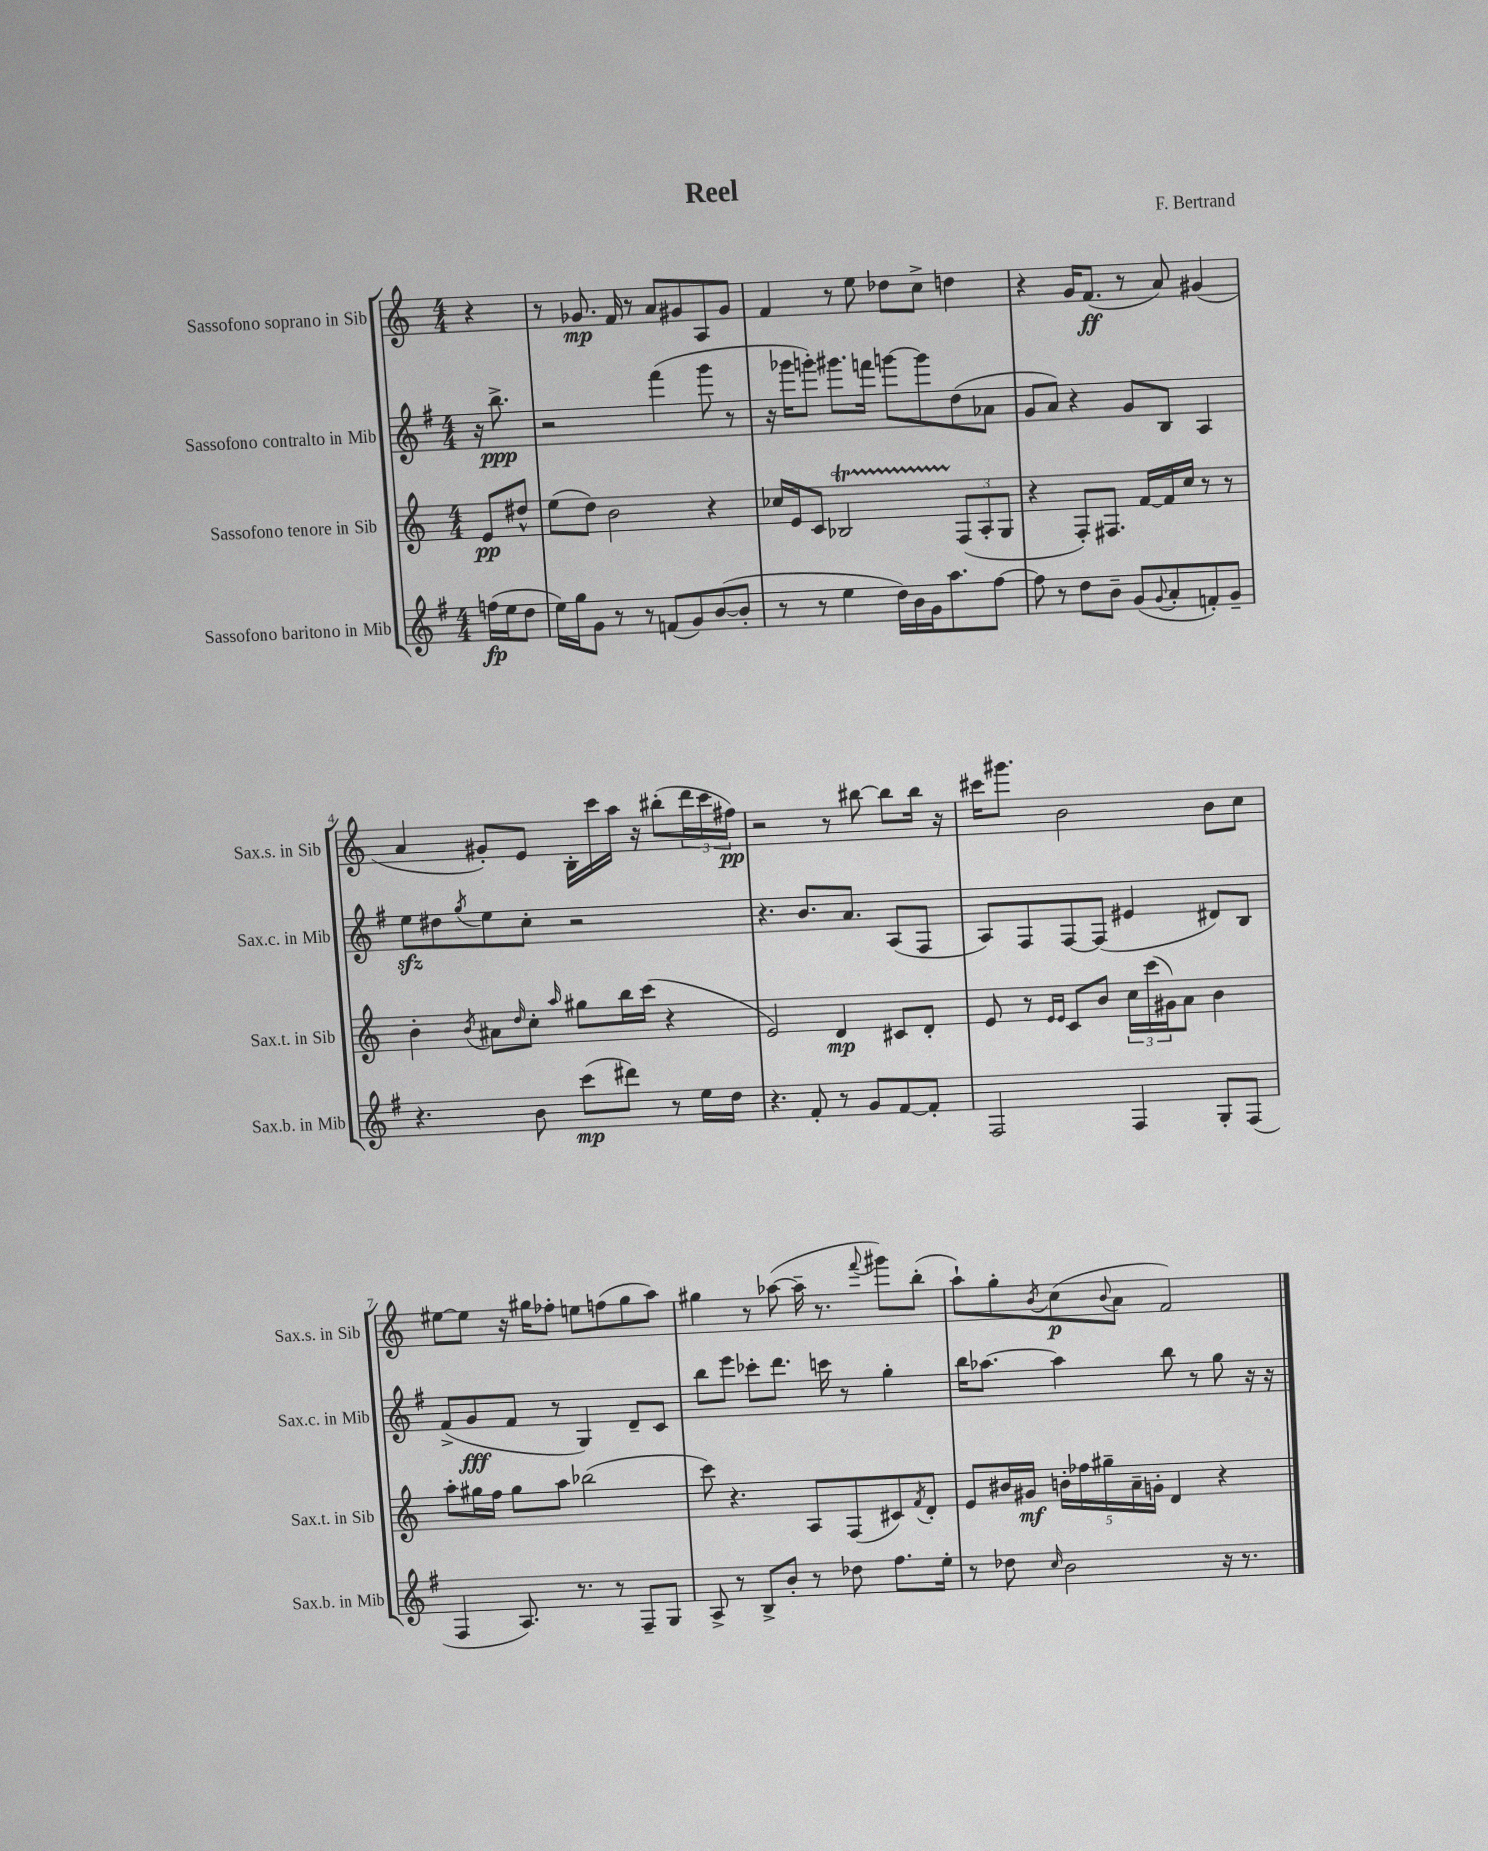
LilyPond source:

\header { title = "Reel" composer = "F. Bertrand" }
<<
\new StaffGroup <<
\new Staff = "s0" \with { instrumentName = "Sassofono soprano in Sib" shortInstrumentName = "Sax.s. in Sib" } {
    \clef treble \key c \major \numericTimeSignature \time 4/4 \partial 4
    r4 |
    r8 ges'8.\mp f'16 r8 a'8 gis'8 a8 gis'8 |
    f'4 r8 e''8 des''8 c''8-> d''4 |
    r4 g'16 f'8.\ff( r8 a'8) gis'4( |
    a'4 gis'8-.) e'8 b16-. c'''16 a''16 r16 bis''8-.( \tuplet 3/2 { d'''16 c'''16 fis''16\pp) } |
    r2 r8 bis''8~ bis''8 bis''16 r16 |
    cis'''16 gis'''8. b'2 b'8 c''8 |
    eis''8~ eis''8 r16 gis''16 fes''8-. e''8 f''8( gis''8 a''8) |
    gis''4 r8 aes''8~( aes''16-- r8. \appoggiatura { f'''8 } gis'''8) b''8-.( |
    a''8-!) g''8-. \acciaccatura { b'8 } c''8\p( \appoggiatura { b'8 } a'8 f'2) \bar "|." |
}
\new Staff = "s1" \with { instrumentName = "Sassofono contralto in Mib" shortInstrumentName = "Sax.c. in Mib" } {
    \clef treble \key g \major \numericTimeSignature \time 4/4 \partial 4
    r16 b''8.->\ppp |
    r2 fis'''4( g'''8 r8 |
    r16 ges'''16 g'''8-.) gis'''8. f'''16 g'''8~ g'''8 d''8( aes'8 |
    g'8 a'8) r4 g'8 b8 a4 |
    e''8\sfz dis''8 \acciaccatura { g''8 } e''8 c''8-. r2 |
    r4. b'8. a'8. a8( fis8 |
    a8) fis8 fis8~ fis8( eis'4 dis'8) b8 |
    fis'8->( g'8\fff fis'8 r8 g4) d'8-- c'8 |
    b''8 e'''8 ces'''8-. d'''8. c'''16 r8 g''4-. |
    b''16 aes''8.~ aes''4 b''8 r8 g''8 r16 r16 \bar "|." |
}
\new Staff = "s2" \with { instrumentName = "Sassofono tenore in Sib" shortInstrumentName = "Sax.t. in Sib" } {
    \clef treble \key c \major \numericTimeSignature \time 4/4 \partial 4
    e'8\pp dis''8-^ |
    e''8( d''8) b'2 r4 |
    ces''16 e'16 c'8 bes2\startTrillSpan \tuplet 3/2 { f8\stopTrillSpan( a8-. g8 } |
    r4 f8-.) fis8. f'16~ f'16 c''16 r8 r8 |
    b'4-. \acciaccatura { b'8 } ais'8 \grace { d''16 } c''8-. \grace { a''16 } gis''8 b''16 c'''16( r4 |
    e'2) d'4\mp cis'8 d'8-. |
    e'8 r8 \grace { e'16 e'16 } c'8 b'8 \tuplet 3/2 { c''16 c'''16( gis'16) } a'8 b'4 |
    a''8-. gis''16 f''16 gis''8 a''8 bes''2( |
    c'''8) r4. a8 f8( cis'8) \acciaccatura { f'8 } d'8-. |
    e'8 bis'16 gis'16\mf \tuplet 5/4 { b'16-. fes''16 gis''16-- a'16-- g'16-. } d'4 r4 \bar "|." |
}
\new Staff = "s3" \with { instrumentName = "Sassofono baritono in Mib" shortInstrumentName = "Sax.b. in Mib" } {
    \clef treble \key g \major \numericTimeSignature \time 4/4 \partial 4
    f''16\fp( e''16 d''8 |
    e''16) g''16 g'8 r8 r8 f'8( g'8) b'8~( b'8-. |
    r8 r8 e''4 d''16) b'16 g'16 a''8. fis''8~ |
    fis''8 r8 d''8 b'8-- g'8( \appoggiatura { g'8 } a'8-. f'8-.) g'8-- |
    r4. b'8 c'''8\mp( dis'''8) r8 e''16 d''16 |
    r4. fis'8-. r8 g'8 fis'8~ fis'8-. |
    fis2 fis4 g8-. fis8( |
    fis4 a8.) r8. r8 fis8-- g8 |
    a8-> r8 b8-> b'8-. r8 des''8 fis''8. e''16-. |
    r8 des''8 \grace { c''16 } b'2 r16 r8. \bar "|." |
}
>>
>>
